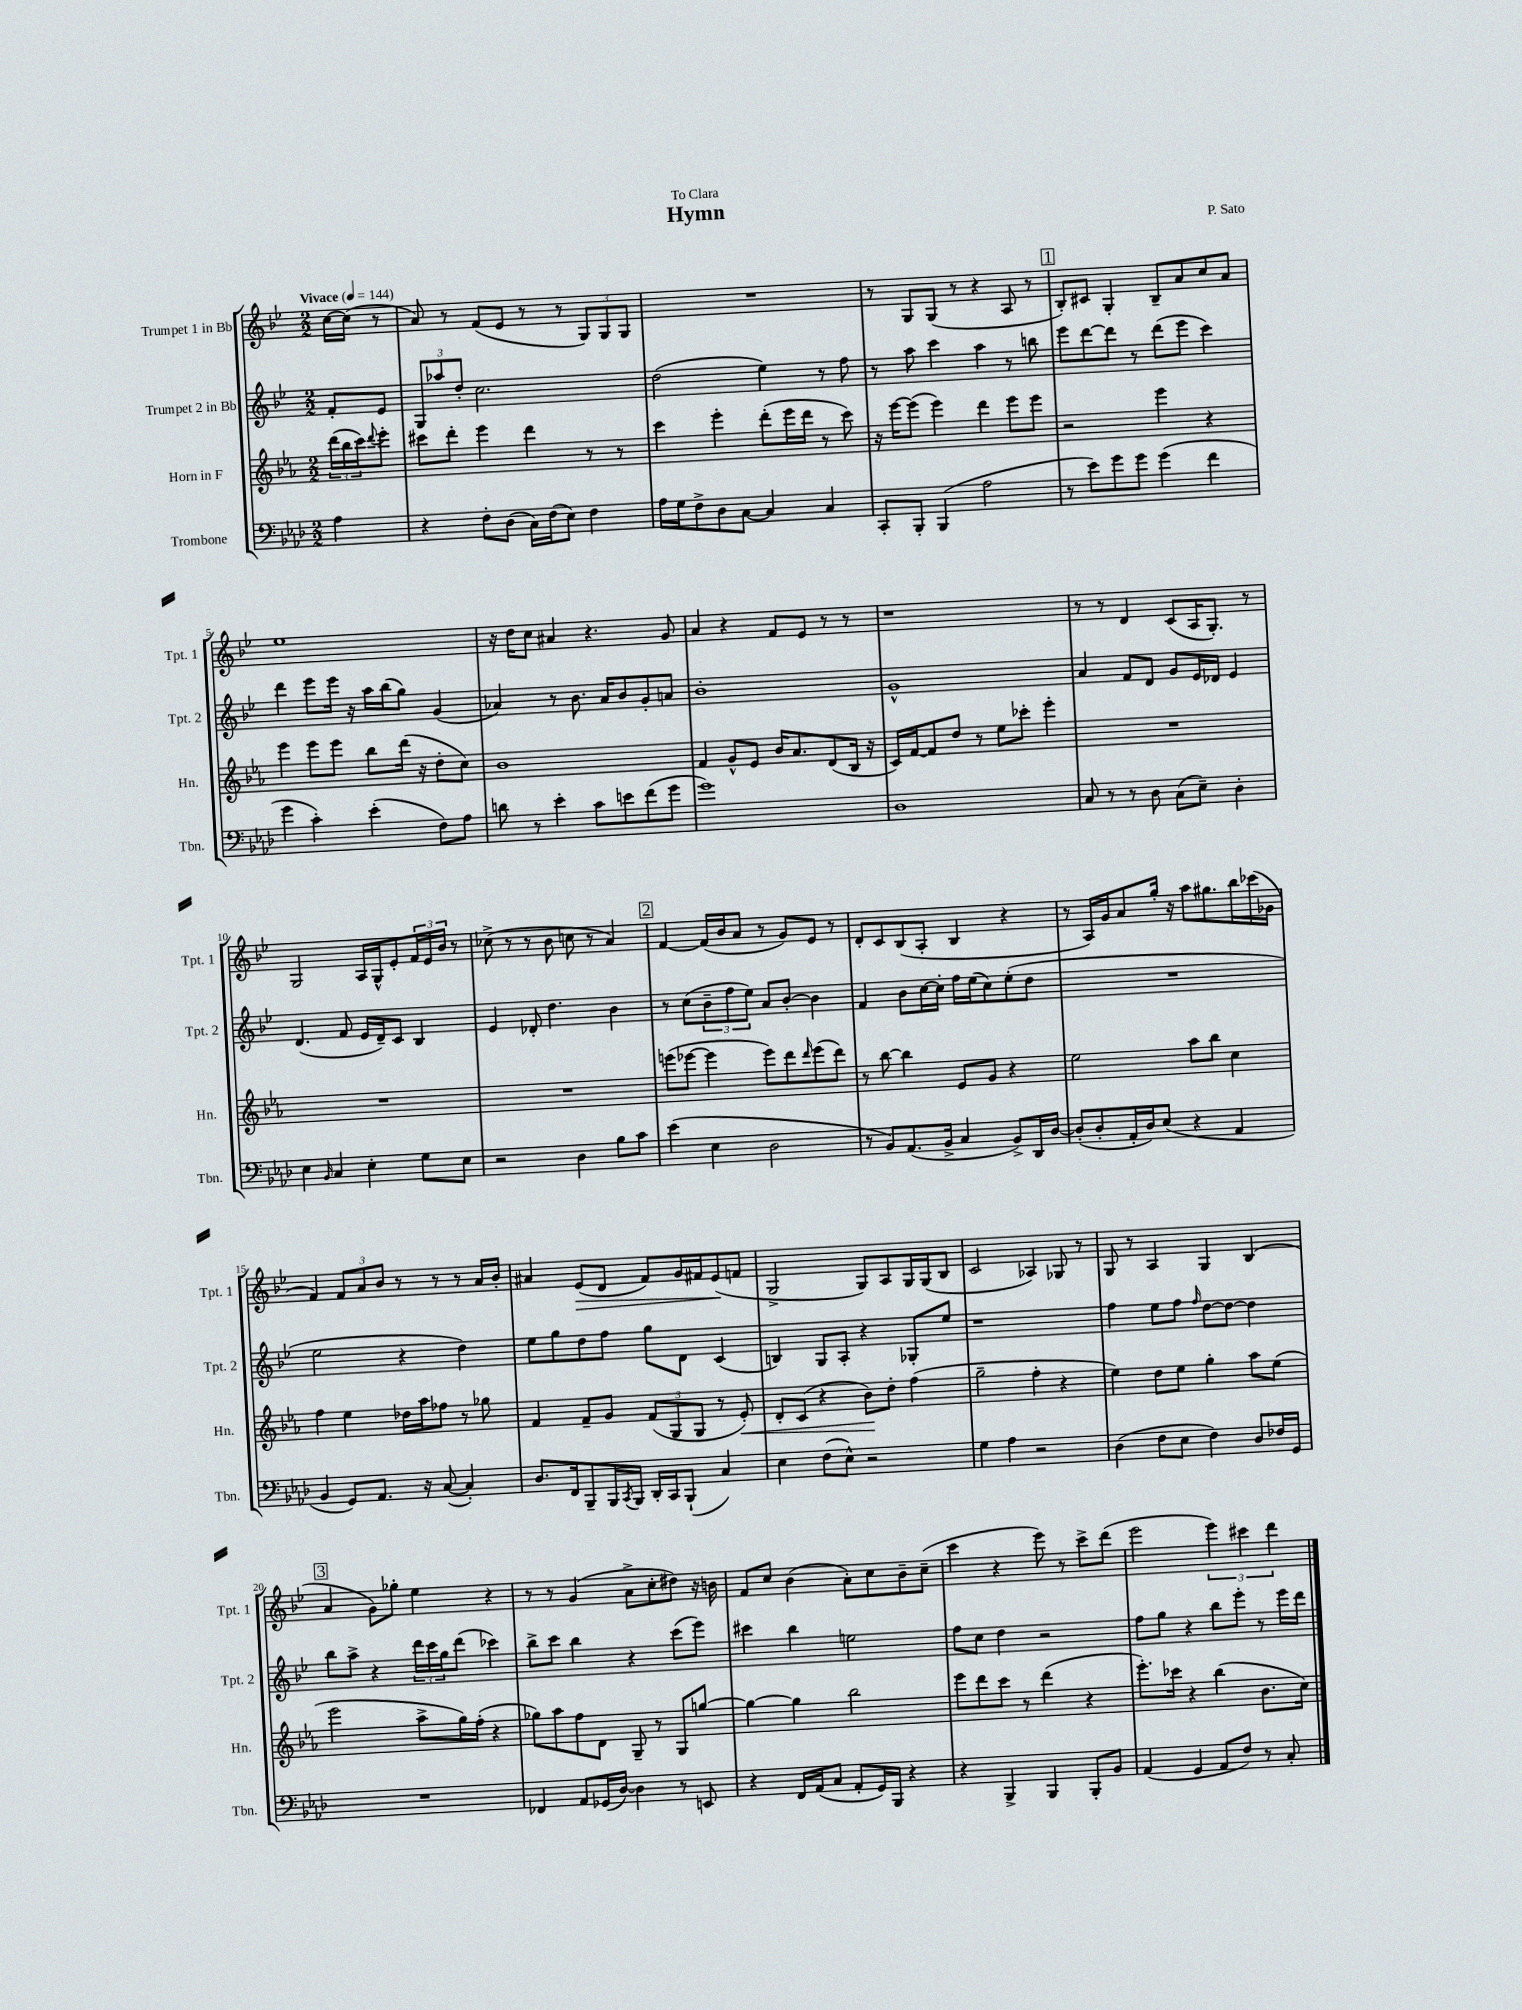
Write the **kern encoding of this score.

**kern	**kern	**kern	**kern
*staff4	*staff3	*staff2	*staff1
*clefF4	*clefG2	*clefG2	*clefG2
*k[b-e-a-d-]	*k[b-e-a-]	*k[b-e-]	*k[b-e-]
*M2/2	*M2/2	*M2/2	*M2/2
*MM144	*MM144	*MM144	*MM144
4A-	(24ddd	8f'	[16cc
.	24bb-	.	.
.	.	.	(16cc]
.	24ccc)	.	.
.	8qqddd	.	.
.	8eee-'	8e-	8r
=	=	=	=
4r	8ccc#	12G	8a)
.	.	12aa-	.
.	8ddd'	.	8r
.	.	12dd'	.
8F'	4eee-	2.cc	(8f
(8D-	.	.	8e-
16C)	4ddd	.	8r
(16F	.	.	.
8E-)	.	.	8r
4F	8r	.	12G)
.	.	.	12G
.	8r	.	.
.	.	.	12G
=	=	=	=
16A-	4ccc	(2dd	1r
16G	.	.	.
8F^	.	.	.
8D-	4eee-'	.	.
[8C	.	.	.
4C]	(8ddd'	4ee-)	.
.	16eee-	.	.
.	16ddd	.	.
4C	8r	8r	.
.	8ccc)	8ff	.
=	=	=	=
8CC'	16r	8r	8r
.	[16eee-	.	.
8BBB-'	(8eee-]	8aa	8G
(4BBB-	4eee-)	4ccc	(8G
.	.	.	8r
2A-	4ddd	4aa	4r
.	8eee-	8r	8A
.	8eee-	8bb	8r
=	=	=	=
8r	2r	8eee-	8B-')
8e-)	.	[8ddd	8c#
8g	.	8ddd]	4G'
8g	.	8r	.
(4g	4eee-	(8ddd	8B-~
.	.	8eee-	8a
4f	4r	4ccc)	8cc
.	.	.	8a
=	=	=	=
4g	4eee-	4ddd	1ee-
4c')	8eee-	8eee-	.
.	8eee-	16eee-	.
.	.	16r	.
(4e-'	8bb-	16aa	.
.	.	(16bb-	.
.	(16ddd	8gg)	.
.	16r	.	.
8F)	8dd'	(4g	.
8A-	8cc)	.	.
=	=	=	=
8d	1b-	4a-)	16r
.	.	.	16dd
8r	.	.	8cc
4e-'	.	8r	4a#
.	.	8.b-	.
8c	.	.	4.r
.	.	16a-	.
8e	.	8b-	.
(8f	.	8g'	.
8g	.	8a	8g
=	=	=	=
1g)	4f	1b-'	4a
.	8g^^	.	4r
.	8e-	.	.
.	16b-	.	8f
.	8.a-	.	.
.	.	.	8e-
.	(8d	.	8r
.	16B-	.	8r
.	16r	.	.
=	=	=	=
1D-	16c)	1g^^	1r
.	[16f	.	.
.	8f]	.	.
.	8dd	.	.
.	8r	.	.
.	8ee-	.	.
.	8ccc-'	.	.
.	4eee-'	.	.
=	=	=	=
8C	1r	4a	8r
8r	.	.	8r
8r	.	8f	4d
8D-	.	8d	.
(8C	.	8g	(8c
8E-~)	.	16e-	16A
.	.	16d-	8.G')
4D-'	.	4e-	.
.	.	.	8r
=	=	=	=
4E-	1r	(4.d	2G
16qqBB-	.	.	.
4C	.	.	.
.	.	8f	.
4E-'	.	16e-	16A
.	.	16d~)	16G^^
.	.	8c	8e-'
8G	.	4B-	24f
.	.	.	24e-
.	.	.	24b-
8E-	.	.	8r
=	=	=	=
2r	1r	4e-	(8cc-^
.	.	.	8r
.	.	8d-'	8r
.	.	4.dd	8b-
4D-	.	.	8cc
.	.	.	8r
8B-	.	4b-	4a)
8c	.	.	.
=	=	=	=
(4e-	(8eee	8r	[4f
.	[8eee-	(8cc	.
4E-	4eee-]	12b-~	(16f]
.	.	.	16b-
.	.	12ff	.
.	.	.	8a
.	.	12ee-)	.
2D-	8eee-)	8a	8r
.	8ddd	[8b-'	8g)
.	16qqddd	.	.
.	(8eee-	4b-]	8e-
.	8ddd)	.	8r
=	=	=	=
8r	8r	4f	8d'
8BB-)	[8bb-	.	8c
(8.AA-	4bb-]	8b-	(8B-
.	.	[16cc	8A'
16BB-^	.	16cc']	.
4C	8e-	16ff	4B-
.	.	(16ee-	.
.	8g	8cc)	.
8BB-^)	4r	(8ee-'	4r
16DD-	.	8dd	.
[16D-	.	.	.
=	=	=	=
(8D-']	2ee-	1r	8r
8D-'	.	.	16A)
.	.	.	16g
16AA-'	.	.	8a
16D-)	.	.	.
(8E-	.	.	16gg'
.	.	.	16r
4r	8aa-	.	8aa
.	8bb-	.	8.gg#
4AA-	4cc	.	.
.	.	.	16bb-
.	.	.	(16ccc-
.	.	.	16g-
=	=	=	=
4BB-	4ff	2ee-	4f)
8GG)	4ee-	.	12f
.	.	.	12a
8.AA-	.	.	.
.	.	.	12b-
.	16dd-	4r	8r
16r	16aa-	.	.
([8C	8ff-	.	8r
4C'])	8r	4dd)	8r
.	8gg-	.	16a
.	.	.	16b-'
=	=	=	=
8.D-	4f	8ee-	4a#
.	.	8gg	.
16FF	.	.	.
8BBB-~	8f~	8dd	(8e-
16BBB-	8g	8ff	8d
8qCC	.	.	.
16BBB-	.	.	.
16DD-'	(12f	8gg	8f)
16CC	.	.	.
.	12G	.	.
(8BBB-`	.	8d	16g
.	12G	.	.
.	.	.	16f#
4C)	8r	(4c	(8e-
.	8e-')	.	8f
=	=	=	=
4E-	8d'	4B)	2G^
.	(8c	.	.
(8F	4r	8G	.
8E-^^)	.	8A'	.
2r	8b-)	4r	8G)
.	8dd'	.	8A
.	(4ff	8G-'	16G
.	.	.	(16G
.	.	8ee-	8B-
=	=	=	=
4G	2gg~	1r	2c
4A-	.	.	.
2r	4ff'	.	4A-)
.	4r	.	8G-
.	.	.	8r
=	=	=	=
(4D-	4ee-)	4ff	8G
.	.	.	8r
8F	8dd	8ee-	4A
8E-	8ee-	8ff	.
.	.	16qqff	.
4F)	4gg'	[8dd	4G
.	.	8dd_	.
8D-	8aa-	4dd]	(4B-
16F-	(8ee-	.	.
16GG	.	.	.
=	=	=	=
1r	2eee-	8bb-	4a
.	.	8aa^	.
.	.	4r	8g)
.	.	.	8gg-'
.	8aa-^	24ddd	4ee-
.	.	24ccc	.
.	.	24gg	.
.	16gg)	(8ddd	.
.	(16ff'	.	.
.	4r	4ccc-)	4r
=	=	=	=
4FF-	8gg-)	8bb-^	8r
.	8aa-	8ccc	8r
8AA-	8ff	4bb-	(4g
(16GG-	8d	.	.
[16D-)	.	.	.
4D-]	8G~	4r	8a^
.	8r	.	8cc'
8r	8G	(8ccc	8dd#)
8EE	[8gg	8eee-)	16r
.	.	.	16b
=	=	=	=
4r	4gg_	4ccc#	8f
.	.	.	8cc
16FF	4gg]	4bb-	(4b-
(16AA-	.	.	.
8C	.	.	.
8AA-'	2bb-	2ee	8a')
16GG)	.	.	8cc
16BBB-	.	.	.
4r	.	.	8b-~
.	.	.	(8cc~
=	=	=	=
4r	8eee-	8ff	4ccc
.	8ddd	8cc	.
4BBB-^	8ccc	4dd	4r
.	8r	.	.
4BBB-	(4ddd	2r	8eee-)
.	.	.	8r
8BBB-'	4r	.	8ccc^
8BB-	.	.	(8ddd
=	=	=	=
(4AA-	8.eee-')	8ff	2eee-
.	.	8gg	.
.	16ccc-	.	.
4GG	4r	4r	.
8AA-	(4bb-	8bb-	6eee-)
8F)	.	8eee-'	.
.	.	.	6ccc#
8r	8.b-	8r	.
.	.	.	6ddd
8C'	.	16eee-	.
.	16cc)	16ddd	.
==	==	==	==
*-	*-	*-	*-
